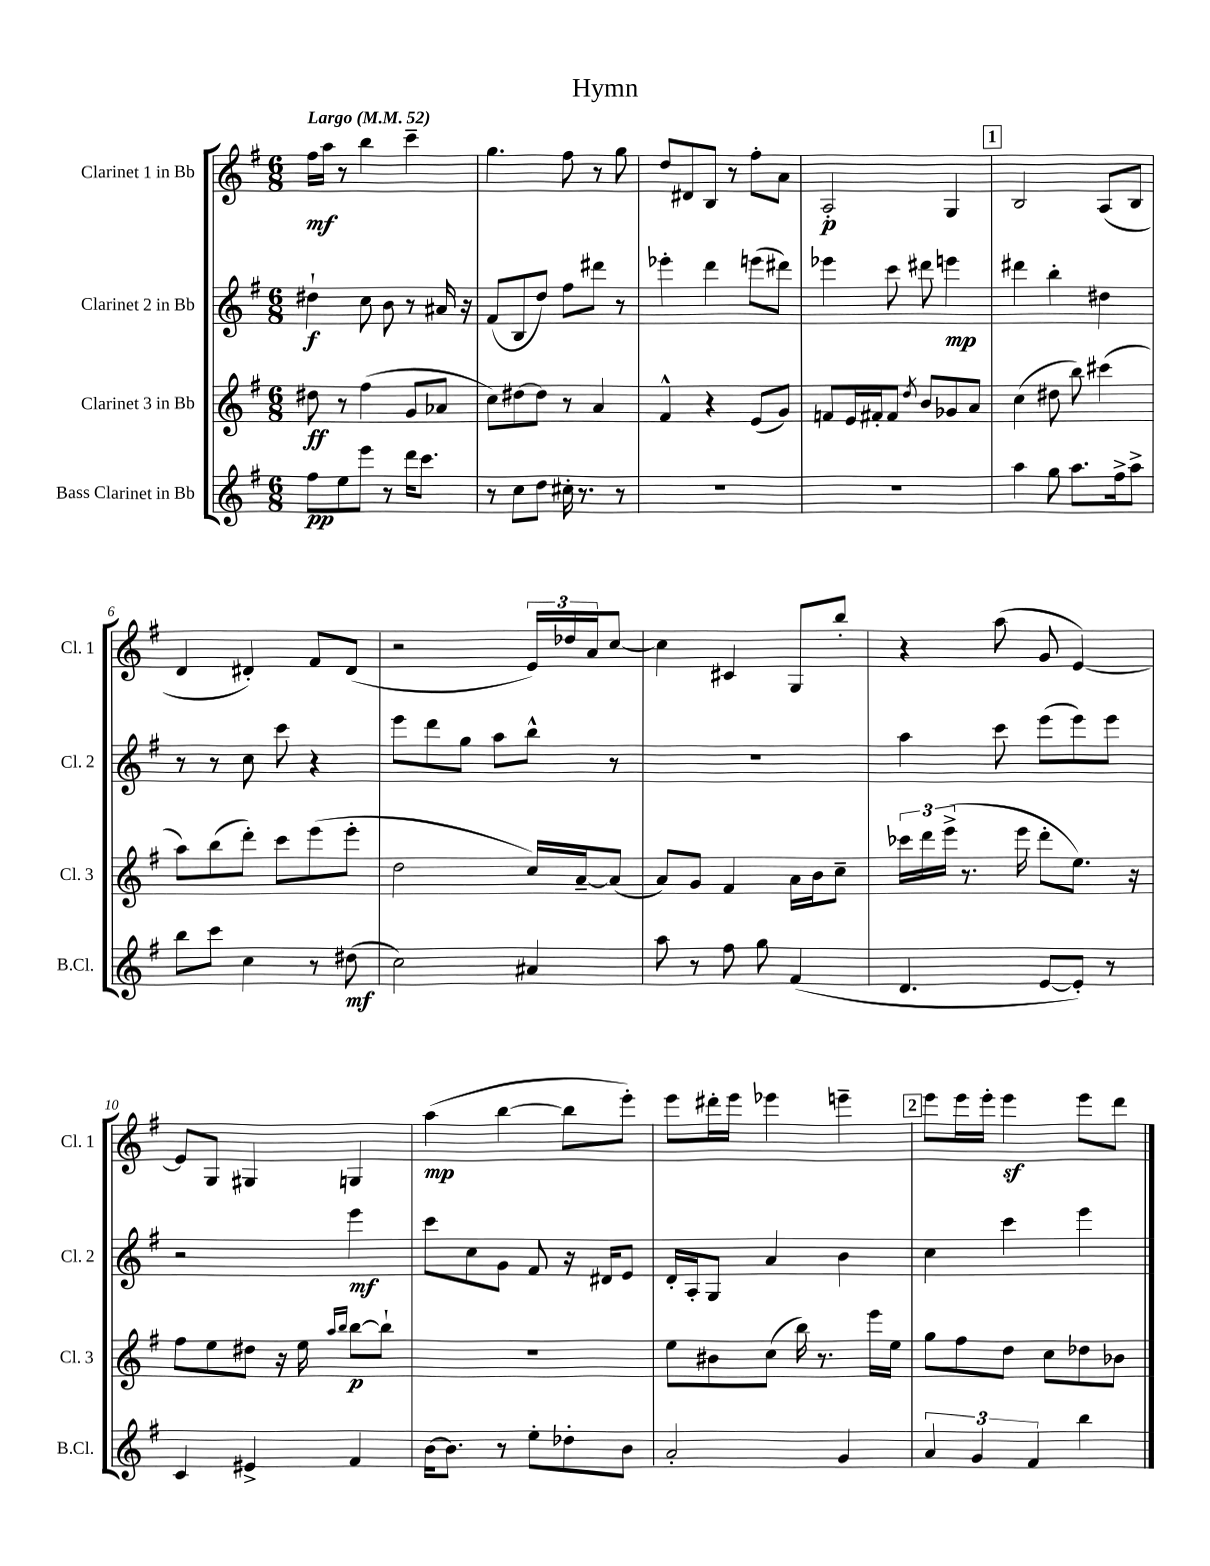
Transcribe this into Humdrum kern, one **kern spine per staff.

**kern	**kern	**kern	**kern
*staff4	*staff3	*staff2	*staff1
*clefG2	*clefG2	*clefG2	*clefG2
*k[f#]	*k[f#]	*k[f#]	*k[f#]
*M6/8	*M6/8	*M6/8	*M6/8
*MM52	*MM52	*MM52	*MM52
8ff#\L	8dd#\	4dd#`\	16ff#\LL
.	.	.	16aa\JJ
8ee\	8r	.	8r
8eee\J	(4ff#\	8cc\	4bb\
8r	.	8b\	.
16ddd\LK	8g/L	8r	4ccc~\
8.ccc\J	.	.	.
.	8a-/J	16a#/	.
.	.	16r	.
=	=	=	=
8r	8cc\L)	(8f#/L	4.gg\
8cc\L	[8dd#\	8B/	.
8dd\J	8dd#\]J	8dd/J)	.
16cc#'\	8r	8ff#\L	8ff#\
8.r	.	.	.
.	4a/	8ddd#\J	8r
8r	.	8r	8gg\
=	=	=	=
2.r	4f#^^/	4eee-'\	8dd/L
.	.	.	8d#/
.	4r	4ddd\	8B/J
.	.	.	8r
.	(8e/L	(8eee\L	8ff#'\L
.	8g/J)	8ddd#\J)	8a\J
=	=	=	=
2.r	8f/L	4eee-\	2A'/
.	16e/L	.	.
.	16f#'/J	.	.
.	8f#/J	8ccc\	.
.	8qdd/	.	.
.	8b/L	8ddd#\	.
.	8g-/	4eee\	4G/
.	8a/J	.	.
=	=	=	=
4aa\	(4cc\	4ddd#\	2B/
8gg\	8dd#\	4bb'\	.
8.aa\L	8bb\)	.	.
.	(4ccc#\	4dd#\	(8A/L
16ff#^\k	.	.	.
8aa^\J	.	.	8B/J
=	=	=	=
8bb\L	8aa\L)	8r	4d/
8ccc\J	(8bb\	8r	.
4cc\	8ddd'\J)	8cc\	4d#'/)
.	8ccc\L	8ccc\	.
8r	(8eee\	4r	8f#/L
(8dd#\	8eee'\J	.	(8d#/J
=	=	=	=
2cc\)	2dd\	8eee\L	2r
.	.	8ddd\	.
.	.	8gg\J	.
.	.	8aa\L	.
4a#/	16cc/LL)	8bb^^\J	24e/LL)
.	.	.	24dd-/
.	[16a~/J	.	.
.	.	.	24a/J
.	(8a/]J	8r	[8cc/J
=	=	=	=
8aa\	8a/L)	2.r	4cc\]
8r	8g/J	.	.
8ff#\	4f#/	.	4c#/
8gg\	.	.	.
(4f#/	16a\LL	.	8G/L
.	16b\J	.	.
.	8cc~\J	.	8bb'/J
=	=	=	=
4.d/	24ccc-\LL	4aa\	4r
.	24ddd\	.	.
.	(24eee^\JJ	.	.
.	8.r	.	.
.	.	8ccc\	(8aa\
.	16eee\	.	.
[8e/L	8ddd'\L	(8eee\L	8g/
8e'/]J)	8.ee\J)	8eee\)	[4e/)
8r	.	8eee\J	.
.	16r	.	.
=	=	=	=
4c/	8ff#\L	2r	8e/]L
.	8ee\	.	8G/J
4e#^/	8dd#\J	.	4G#/
.	16r	.	.
.	16ee\	.	.
.	16qqaa/LL	.	.
.	16qqbb/JJ	.	.
4f#/	[8bb\L	4eee\	4G/
.	8bb`\]J	.	.
=	=	=	=
[16b\LK	2.r	8ccc\L	(4aa\
8.b\]J	.	.	.
.	.	8cc\	.
8r	.	8g\J	[4bb\
8ee'\L	.	8f#/	.
8dd-'\	.	16r	8bb\]L
.	.	16d#/LK	.
8b\J	.	8e/J	8eee'\J)
=	=	=	=
2a'/	8ee\L	16d'/LL	8eee\L
.	.	16A'/J	.
.	8b#\	8G/J	16ddd#'\L
.	.	.	16eee\JJ
.	(8cc\J	4a/	4eee-\
.	16bb\)	.	.
.	8.r	.	.
4g/	.	4b\	4eee~\
.	16eee\LL	.	.
.	16ee\JJ	.	.
=	=	=	=
6a/	8gg\L	4cc\	8eee\L
.	8ff#\	.	16eee\L
6g/	.	.	.
.	.	.	16eee'\JJ
.	8dd\J	4ccc\	4eee\
6f#/	.	.	.
.	8cc\L	.	.
4bb\	8dd-\	4eee\	8eee\L
.	8b-\J	.	8ddd\J
==	==	==	==
*-	*-	*-	*-
